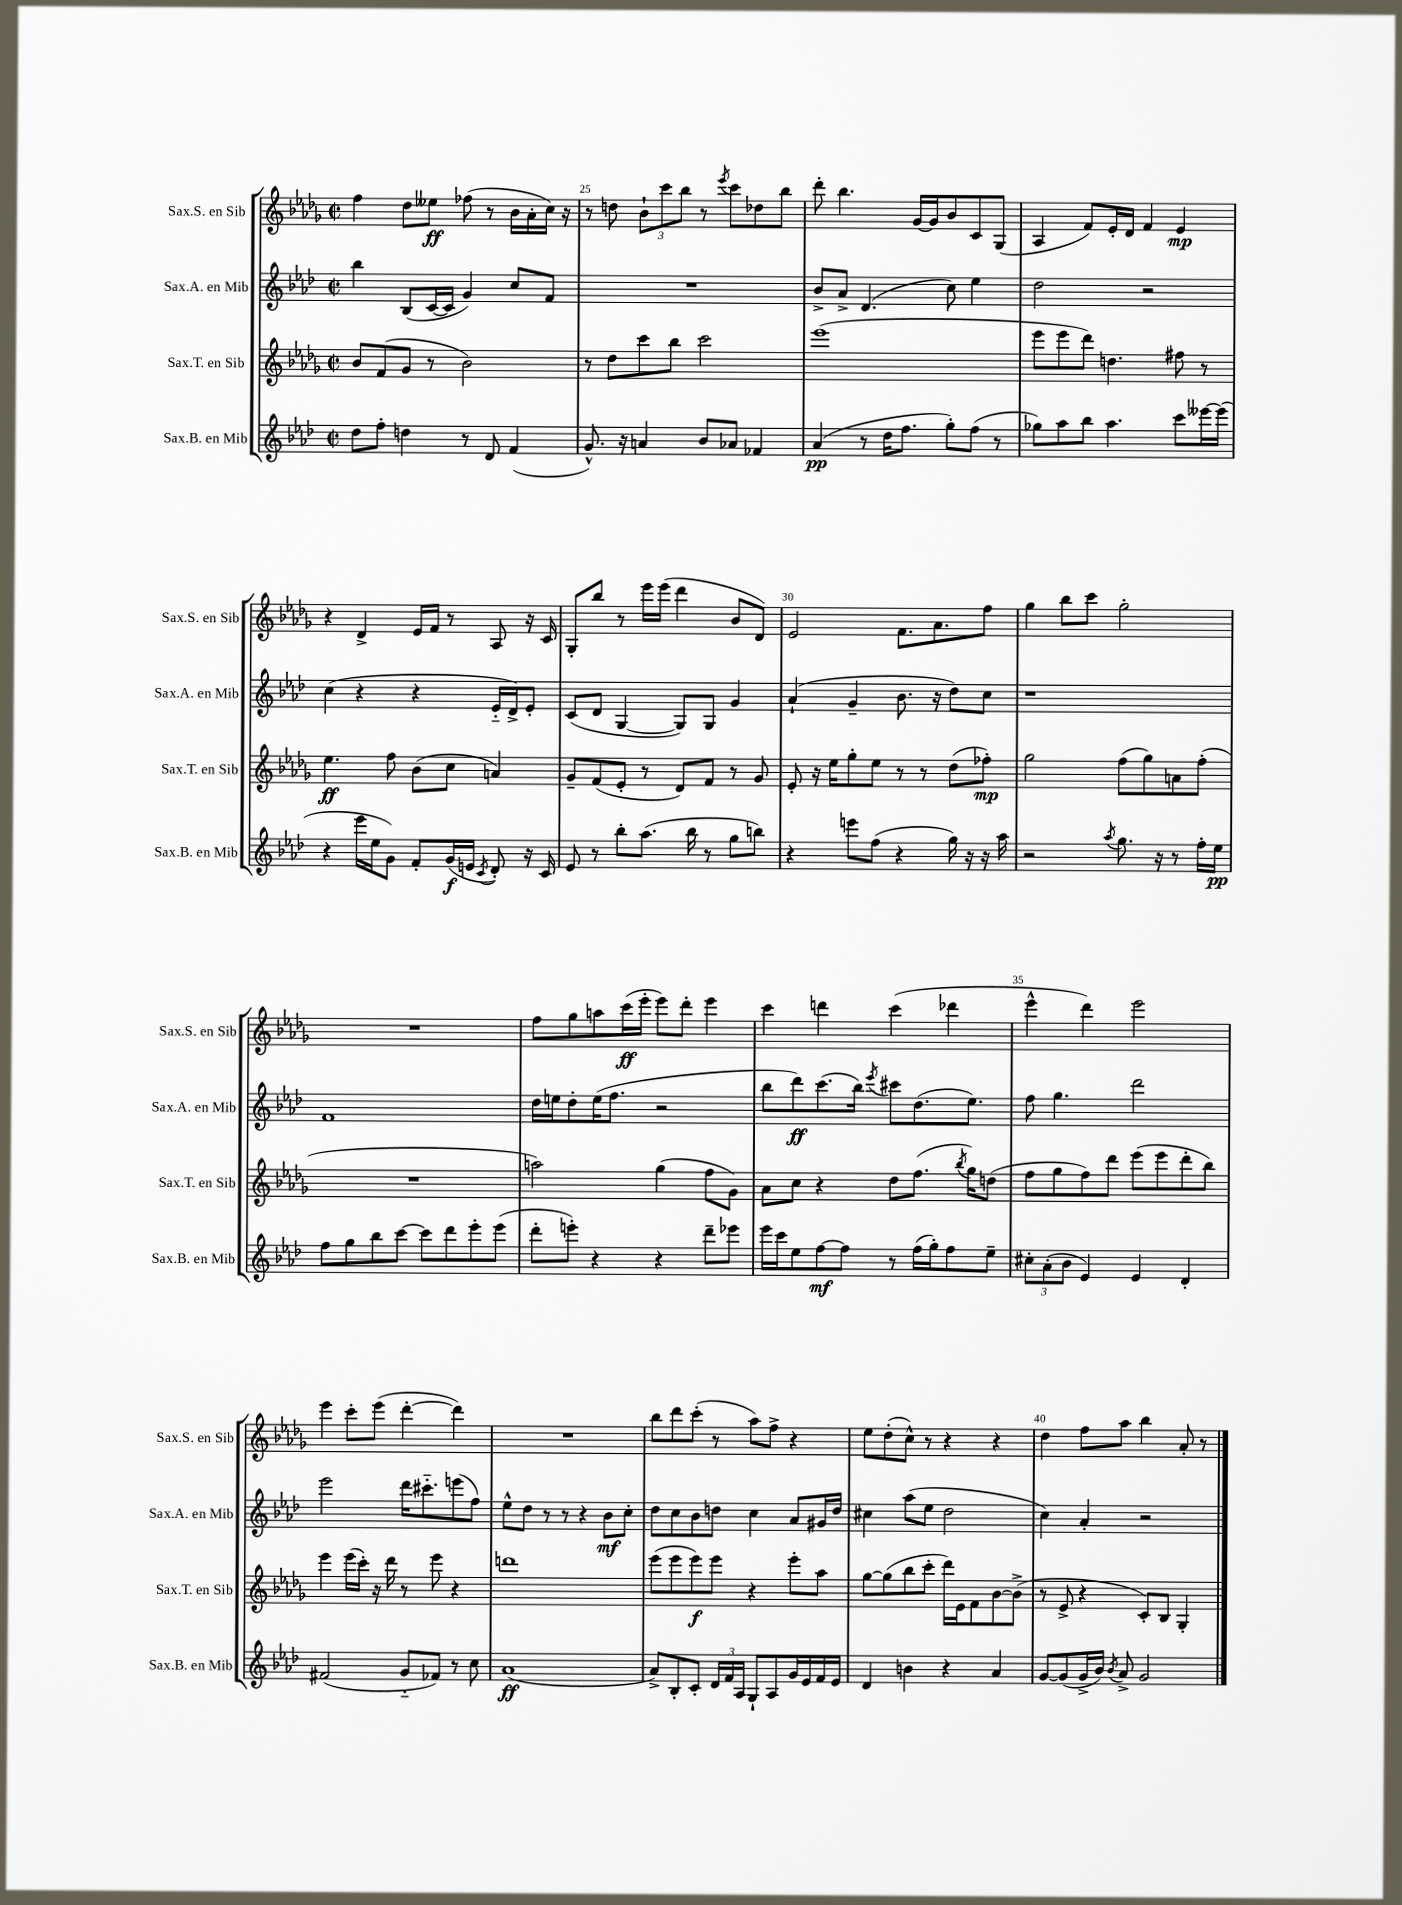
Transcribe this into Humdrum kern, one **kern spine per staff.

**kern	**dynam	**kern	**dynam	**kern	**dynam	**kern	**dynam
*part4	*part4	*part3	*part3	*part2	*part2	*part1	*part1
*staff4	*staff4	*staff3	*staff3	*staff2	*staff2	*staff1	*staff1
*I"Sax.B. en Mib	*	*I"Sax.T. en Sib	*	*I"Sax.A. en Mib	*	*I"Sax.S. en Sib	*
*I'Sax.B. en Mib	*	*I'Sax.T. en Sib	*	*I'Sax.A. en Mib	*	*I'Sax.S. en Sib	*
*clefG2	*	*clefG2	*	*clefG2	*	*clefG2	*
*k[b-e-a-d-]	*	*k[b-e-a-d-g-]	*	*k[b-e-a-d-]	*	*k[b-e-a-d-g-]	*
*M2/2	*	*M2/2	*	*M2/2	*	*M2/2	*
*met(c|)	*	*met(c|)	*	*met(c|)	*	*met(c|)	*
=24	=24	=24	=24	=24	=24	=24	=24
8dd-\L	.	8b-/L	.	4bb-\	.	4ff\	.
8ff'\J	.	(8f/	.	.	.	.	.
4ddn\	.	8g-/J	.	(8B-/L	.	8dd-\L	.
.	.	8r	.	[16c/L	.	8ee--X\J	ff
.	.	.	.	16c/JJ]	.	.	.
8r	.	2b-\)	.	4g/)	.	(8ff-X\	.
8d-/	.	.	.	.	.	8r	.
(4f/	.	.	.	8cc/L	.	16b-\LL	.
.	.	.	.	.	.	16a-'\	.
.	.	.	.	8f/J	.	16cc\JJ)	.
.	.	.	.	.	.	16r	.
=25	=25	=25	=25	=25	=25	=25	=25
8.g^^/)	.	8r	.	1r	.	8r	.
.	.	8dd-\L	.	.	.	8ddn\	.
16r	.	.	.	.	.	.	.
4an/	.	8ccc\	.	.	.	12b-`\L	.
.	.	.	.	.	.	12ccc\	.
.	.	8bb-\J	.	.	.	.	.
.	.	.	.	.	.	12bb-\J	.
8b-/L	.	2ccc\	.	.	.	8r	.
.	.	.	.	.	.	8qeee-/	.
8a-X/J	.	.	.	.	.	8ccc\L	.
4f-X/	.	.	.	.	.	8dd-X\	.
.	.	.	.	.	.	8bb-\J	.
=26	=26	=26	=26	=26	=26	=26	=26
(4a-/	pp	(1eee-	.	8b-^/L	.	8ddd-'\	.
.	.	.	.	8a-^/J	.	4.bb-\	.
8r	.	.	.	(4.d-/	.	.	.
16dd-\KL	.	.	.	.	.	.	.
8.ff\J	.	.	.	.	.	.	.
.	.	.	.	.	.	[16g-/LL	.
.	.	.	.	.	.	16g-/J]	.
8gg'\L)	.	.	.	8cc\)	.	8b-/	.
(8ff\J	.	.	.	4ee-\	.	8c/	.
8r	.	.	.	.	.	(8G-/J	.
=27	=27	=27	=27	=27	=27	=27	=27
8gg-X\L)	.	8eee-\L	.	2dd-\	.	4A-/	.
8aa-\	.	8eee-\	.	.	.	.	.
8bb-\J	.	8ddd-\J)	.	.	.	8f/L)	.
4.aa-\	.	4.ddn\	.	.	.	16e-'/L	.
.	.	.	.	.	.	16d-/JJ	.
.	.	.	.	2r	.	4f/	.
8ccc\L	.	8ff#X\	.	.	.	4e-/	mp
[16eee--X\L	.	8r	.	.	.	.	.
(16eee--\JJ]	.	.	.	.	.	.	.
!!LO:LB:g=z
=28	=28	=28	=28	=28	=28	=28	=28
4r	.	4.ee-\	ff	(4cc\	.	4r	.
16eee-\LL	.	.	.	4r	.	4d-^/	.
16ee-\J	.	.	.	.	.	.	.
8g\J)	.	8ff\	.	.	.	.	.
8f'/L	.	(8b-\L	.	4r	.	16e-/LL	.
.	.	.	.	.	.	16f/JJ	.
(16g/L	f	8cc\J	.	.	.	8r	.
16en/JJ	.	.	.	.	.	.	.
8qc/	.	.	.	.	.	.	.
8d-'/)	.	4an/)	.	16e-/LL	.	8A-/	.
.	.	.	.	16d-^/J)	.	.	.
16r	.	.	.	8e-'/J	.	16r	.
16c/	.	.	.	.	.	16c/	.
=29	=29	=29	=29	=29	=29	=29	=29
8e-/	.	8g-~/L	.	(8c/L	.	8G-'/L	.
8r	.	(8f/	.	8d-/J	.	8bb-/J	.
8bb-'\L	.	8e-'/J	.	[4G/	.	8r	.
(8.aa-\J	.	8r	.	.	.	16eee-\LL	.
.	.	.	.	.	.	(16eee-\JJ	.
.	.	8d-/L)	.	8G/L])	.	4ddd-\	.
16bb-\	.	.	.	.	.	.	.
8r	.	8f/J	.	8G/J	.	.	.
8gg\L	.	8r	.	4g/	.	8b-/L	.
8bbn\J)	.	8g-/	.	.	.	8d-/J)	.
=30	=30	=30	=30	=30	=30	=30	=30
4r	.	8e-'/	.	(4a-`/	.	2e-/	.
.	.	16r	.	.	.	.	.
.	.	16ee-\KL	.	.	.	.	.
8eeen\L	.	8gg-'\	.	4g~/	.	.	.
(8ff\J	.	8ee-\J	.	.	.	.	.
4r	.	8r	.	8.b-\	.	8.f\L	.
.	.	8r	.	.	.	.	.
.	.	.	.	16r	.	8.a-\	.
16gg\)	.	(8dd-\L	.	8dd-\L)	.	.	.
16r	.	.	.	.	.	.	.
16r	.	8ff-X'\J)	mp	8cc\J	.	8ff\J	.
16aa-\	.	.	.	.	.	.	.
=31	=31	=31	=31	=31	=31	=31	=31
2r	.	2gg-\	.	1r	.	4gg-\	.
.	.	.	.	.	.	8bb-\L	.
.	.	.	.	.	.	8ccc\J	.
8qaa-/	.	.	.	.	.	.	.
8.gg\	.	(8ff\L	.	.	.	2gg-'\	.
.	.	8gg-\)	.	.	.	.	.
16r	.	.	.	.	.	.	.
8r	.	8an\	.	.	.	.	.
16ff'\LL	.	(8ff'\J	.	.	.	.	.
16ee-\JJ	pp	.	.	.	.	.	.
!!LO:LB:g=z
=32	=32	=32	=32	=32	=32	=32	=32
8ff\L	.	1r	.	1f	.	1r	.
8gg\	.	.	.	.	.	.	.
8bb-\	.	.	.	.	.	.	.
[8ccc\J	.	.	.	.	.	.	.
8ccc\L]	.	.	.	.	.	.	.
8ddd-\	.	.	.	.	.	.	.
8eee-'\	.	.	.	.	.	.	.
(8eee-\J	.	.	.	.	.	.	.
=33	=33	=33	=33	=33	=33	=33	=33
8ddd-'\L	.	2aan\)	.	16dd-\LL	.	8ff\L	.
.	.	.	.	16een\J	.	.	.
8eeen'\J)	.	.	.	8dd-'\	.	8gg-\	.
4r	.	.	.	(16ee\K	.	8aan\	.
.	.	.	.	8.ff\J	.	.	.
.	.	.	.	.	.	(16ccc\L	ff
.	.	.	.	.	.	16eee-'\JJ	.
4r	.	(4gg-\	.	2r	.	8eee-\L)	.
.	.	.	.	.	.	8ddd-'\J	.
8ddd-~\L	.	8ff\L	.	.	.	4eee-\	.
8eee-X\J	.	8g-\J)	.	.	.	.	.
=34	=34	=34	=34	=34	=34	=34	=34
16eee-\LL	.	8a-\L	.	8bb-\L	.	4ccc\	.
16ccc\J	.	.	.	.	.	.	.
8ee-\	.	8cc\J	.	8ddd-\)	ff	.	.
[8ff\	mf	4r	.	(8.ccc\	.	4dddn\	.
8ff\J]	.	.	.	.	.	.	.
.	.	.	.	16bb-\Jk)	.	.	.
.	.	.	.	8qeee-/	.	.	.
8r	.	8dd-\L	.	8ccc#X\L	.	(4ccc\	.
(16ff\LL	.	(8.ff\J	.	(8.dd-\	.	.	.
16gg'\J)	.	.	.	.	.	.	.
8ff\	.	.	.	.	.	4ddd-X\	.
.	.	8qbb-/	.	.	.	.	.
.	.	16gg-\KL)	.	8.ee-\J)	.	.	.
8ee-~\J	.	(8ddn\J	.	.	.	.	.
=35	=35	=35	=35	=35	=35	=35	=35
12cc#X'\L	.	8ff\L	.	8ff\	.	4eee-^^\	.
(12a-'\	.	.	.	.	.	.	.
.	.	8gg-\	.	4.gg\	.	.	.
12b-\J	.	.	.	.	.	.	.
4e-/)	.	8ff\)	.	.	.	4ddd-\)	.
.	.	8ddd-\J	.	.	.	.	.
4e-/	.	(8eee-\L	.	2ddd-\	.	2eee-\	.
.	.	8eee-\	.	.	.	.	.
4d-'/	.	8ddd-'\	.	.	.	.	.
.	.	8bb-\J)	.	.	.	.	.
!!LO:LB:g=z
=36	=36	=36	=36	=36	=36	=36	=36
(2f#X/	.	4eee-\	.	2eee-\	.	4eee-\	.
.	.	(16eee-\LL	.	.	.	8ccc'\L	.
.	.	16ccc'\JJ)	.	.	.	.	.
.	.	16r	.	.	.	(8eee-\J	.
.	.	16ddd-\	.	.	.	.	.
8g/L	.	8r	.	16ddd-\KL	.	[4ddd-'\	.
.	.	.	.	8.ccc#X\	.	.	.
8f-X/J)	.	8eee-\	.	.	.	.	.
8r	.	4r	.	(8eeen\	.	4ddd-\])	.
8cc\	.	.	.	8ff\J)	.	.	.
=37	=37	=37	=37	=37	=37	=37	=37
(1a-	ff	1dddn	.	8ee-^^\L	.	1r	.
.	.	.	.	8dd-\J	.	.	.
.	.	.	.	8r	.	.	.
.	.	.	.	8r	.	.	.
.	.	.	.	4r	.	.	.
.	.	.	.	8b-\L	mf	.	.
.	.	.	.	8cc'\J	.	.	.
=38	=38	=38	=38	=38	=38	=38	=38
8a-^/L)	.	(8eee-\L	.	8dd-\L	.	8bb-\L	.
8B-'/	.	8eee-\	.	8cc\	.	8ddd-\	.
8c'/J	.	8eee-\)	f	8b-\	.	(8ccc'\J	.
24d-/LL	.	8eee-\J	.	8ddn\J	.	8r	.
24f/	.	.	.	.	.	.	.
24A-/JJ	.	.	.	.	.	.	.
8G`/L	.	4r	.	4cc\	.	8aa-\L)	.
8A-/	.	.	.	.	.	8ff^\J	.
16g/L	.	8eee-'\L	.	8a-/L	.	4r	.
16e-/	.	.	.	.	.	.	.
16f/	.	8aa-\J	.	16g#X/L	.	.	.
16e-/JJ	.	.	.	16dd/JJ	.	.	.
=39	=39	=39	=39	=39	=39	=39	=39
4d-/	.	[8gg-\L	.	4cc#X\	.	8ee-\L	.
.	.	(8gg-\]	.	.	.	(8dd-'\	.
4bn\	.	8bb-\	.	(8aa-\L	.	8cc^^\J)	.
.	.	8ccc'\J	.	8ee-\J	.	8r	.
4r	.	16ddd-\LL)	.	2dd-\	.	4r	.
.	.	16e-\J	.	.	.	.	.
.	.	8f\	.	.	.	.	.
4a-/	.	[8b-\	.	.	.	4r	.
.	.	(8b-^\J]	.	.	.	.	.
=40	=40	=40	=40	=40	=40	=40	=40
[8g/L	.	8r	.	4cc\)	.	4dd-\	.
(8g/]	.	8e-^/	.	.	.	.	.
16g^/L	.	4r	.	4a-'/	.	8ff\L	.
16b-/JJ)	.	.	.	.	.	.	.
8qb-/	.	.	.	.	.	.	.
8a-^/	.	.	.	.	.	8aa-\J	.
2g/	.	8c'/L)	.	2r	.	4bb-\	.
.	.	8B-/J	.	.	.	.	.
.	.	4G-'/	.	.	.	8a-'/	.
.	.	.	.	.	.	8r	.
==	==	==	==	==	==	==	==
*-	*-	*-	*-	*-	*-	*-	*-
